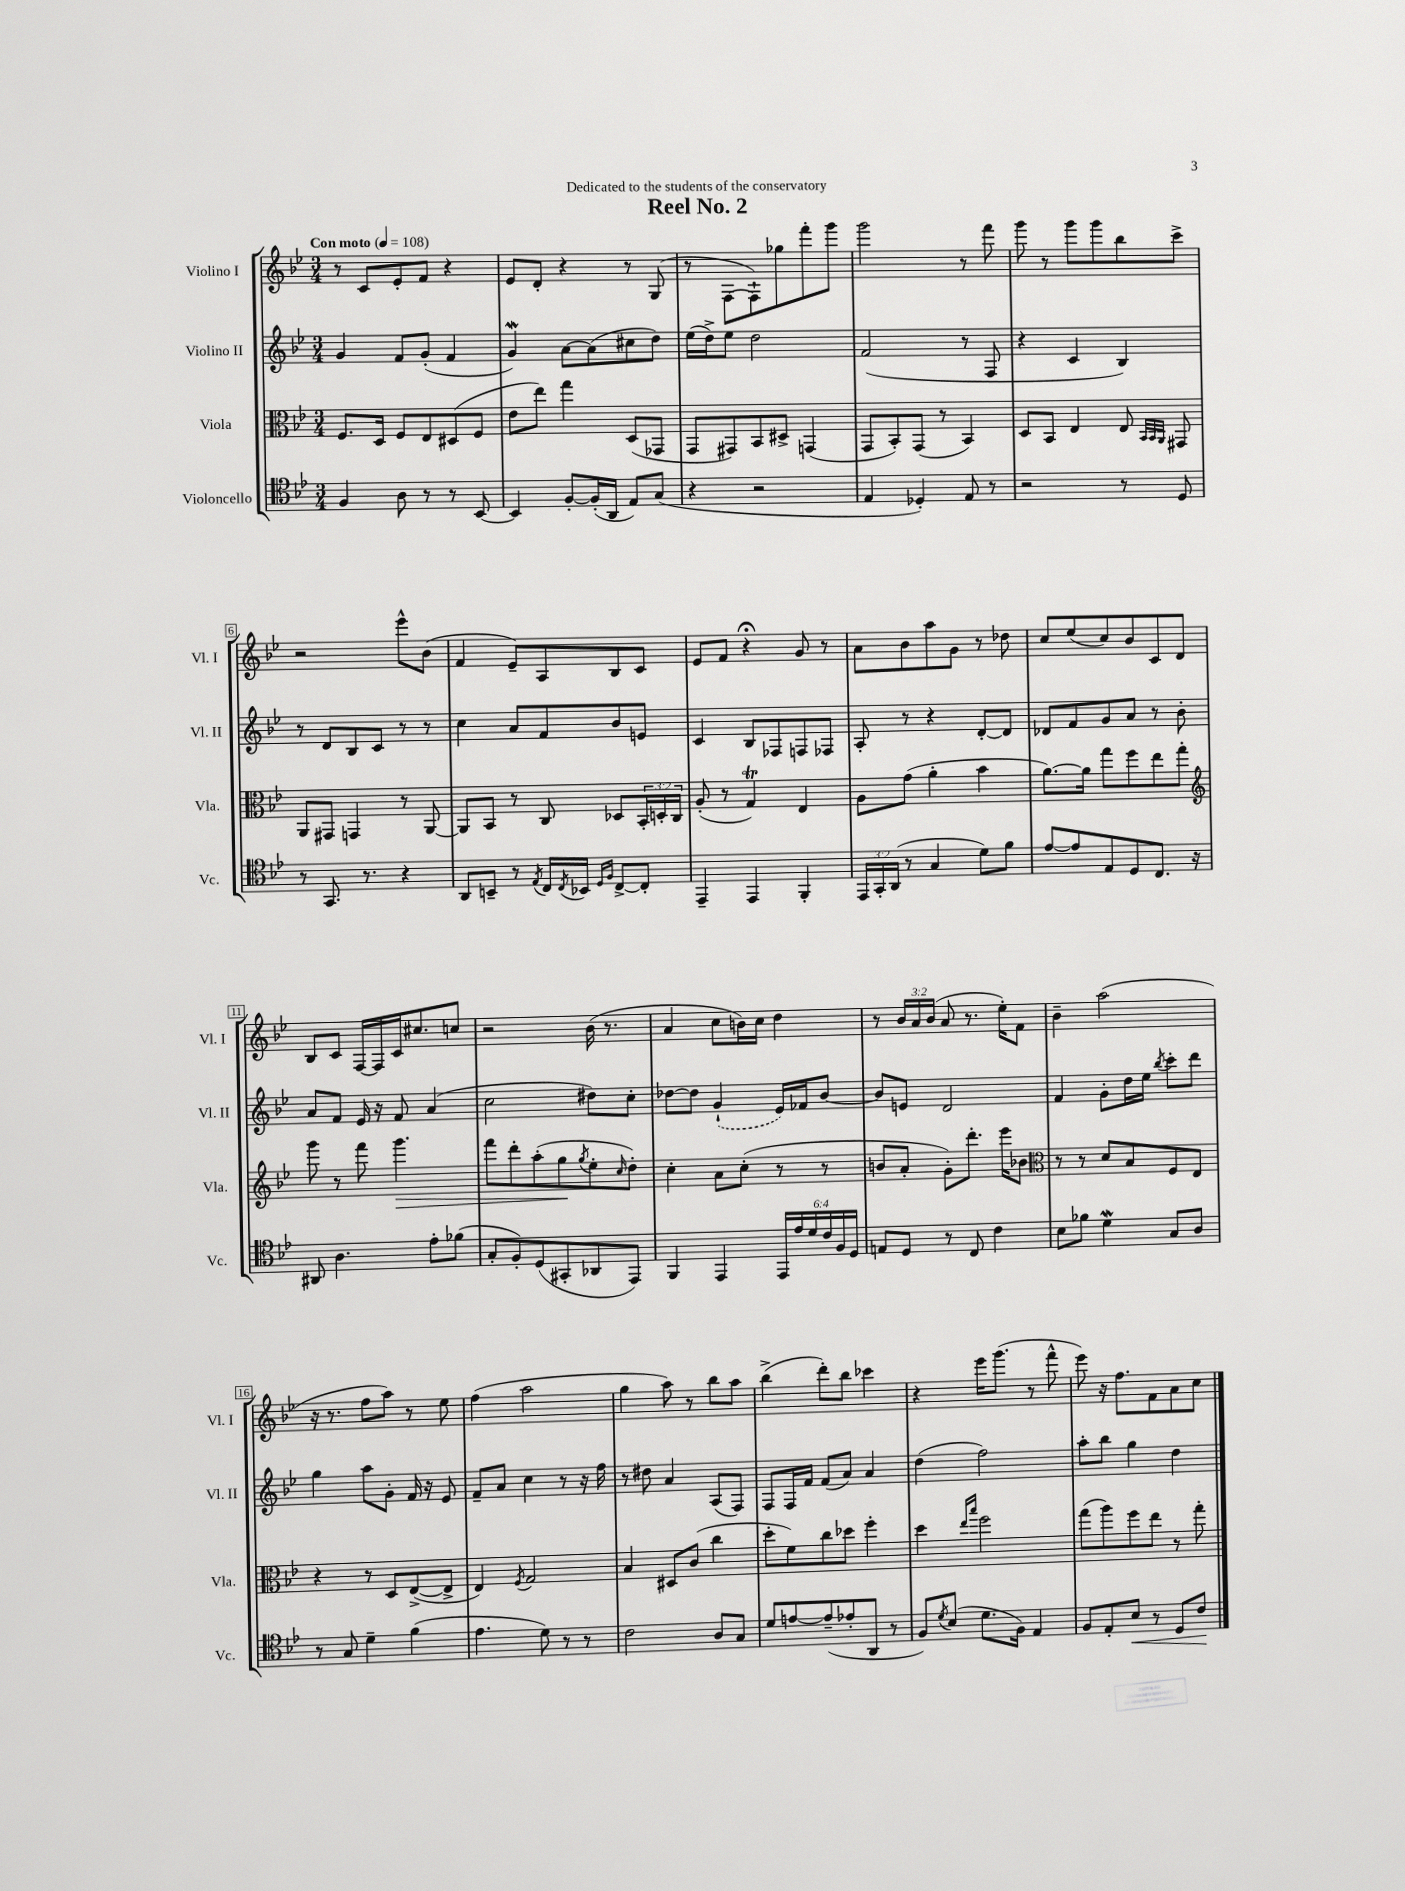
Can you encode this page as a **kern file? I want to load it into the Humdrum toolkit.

**kern	**dynam	**kern	**dynam	**kern	**kern
*part4	*part4	*part3	*part3	*part2	*part1
*staff4	*staff4	*staff3	*staff3	*staff2	*staff1
*I"Violoncello	*	*I"Viola	*	*I"Violino II	*I"Violino I
*I'Vc.	*	*I'Vla.	*	*I'Vl. II	*I'Vl. I
*clefC4	*	*clefC3	*	*clefG2	*clefG2
*k[b-e-]	*	*k[b-e-]	*	*k[b-e-]	*k[b-e-]
*M3/4	*	*M3/4	*	*M3/4	*M3/4
*MM108	*	*MM108	*	*MM108	*MM108
=1	=1	=1	=1	=1	=1
!	!	!	!	!	!LO:TX:a:B:t=Con moto
4F/	.	8.F/L	.	4g/	8r
.	.	.	.	.	8c/L
.	.	16D/Jk	.	.	.
8A\	.	8F/L	.	8f/L	8e-'/
8r	.	8E-/	.	(8g'/J	8f/J
8r	.	(8D#X/	.	4f/	4r
[8BB-/	.	8F/J	.	.	.
=2	=2	=2	=2	=2	=2
4BB-/]	.	8e-\L	.	4gW/)	8e-/L
.	.	8ee-\J)	.	.	8d'/J
[8F'/L	.	4gg\	.	[8a\L	4r
(16F'/L]	.	.	.	(8a\]	.
16AA/JJ	.	.	.	.	.
8E-/L)	.	(8D/L	.	8cc#X\	8r
(8G/J	.	8GG-X/J	.	8dd\J)	(8G/
=3	=3	=3	=3	=3	=3
4r	.	8GG/L	.	(16ee-\LL	8r
.	.	.	.	16dd^\J)	.
.	.	8GG#X/)	.	8ee-\J	[8F\L
2r	.	8BB-/	.	2dd\	8F`\])
.	.	8D#X^/J	.	.	8gg-X\
.	.	(4GGn/	.	.	8fff'\
.	.	.	.	.	8ggg\J
=4	=4	=4	=4	=4	=4
4E-/	.	8GG/L	.	(2f/	2ggg\
.	.	8BB-'/)	.	.	.
4D-X'/)	.	(8GG/J	.	.	.
.	.	8r	.	.	.
8E-/	.	4BB-/)	.	8r	8r
8r	.	.	.	8F/	8fff\
=5	=5	=5	=5	=5	=5
2r	.	8D/L	.	4r	8ggg\
.	.	8BB-/J	.	.	8r
.	.	4E-/	.	4c/	8ggg\L
.	.	.	.	.	8ggg\
8r	.	8E-/	.	4B-/)	8bb-\
.	.	32qqBB-/LLL	.	.	.
.	.	32qqBB-/	.	.	.
.	.	32qqAA/JJJ	.	.	.
8D/	.	8GG#X/	.	.	8ccc^\J
!!LO:LB:g=z
=6	=6	=6	=6	=6	=6
8r	.	8AA/L	.	8r	2r
8.GG/	.	8GG#X/J	.	8d/L	.
.	.	4GGn/	.	8B-/	.
8.r	.	.	.	.	.
.	.	.	.	8c/J	.
4r	.	8r	.	8r	8eee-^^\L
.	.	[8AA/	.	8r	(8b-\J
=7	=7	=7	=7	=7	=7
8AA/L	.	8AA/L]	.	4cc\	4f/
8BBn~/J	.	8BB-/J	.	.	.
8r	.	8r	.	8a/L	8e-~/L)
8qE-/	.	.	.	.	.
16C/LL	.	8C/	.	8f/	8A/
8qC/	.	.	.	.	.
16BB-X/JJ	.	.	.	.	.
16qqD/LL	.	.	.	.	.
16qqF/JJ	.	.	.	.	.
[8C^/L	.	8D-X/L	.	8b-/	8B-/
8C'/J]	.	24BB-'/L	.	8en/J	8c/J
.	.	24Dn'/	.	.	.
.	.	24C/JJ	.	.	.
=8	=8	=8	=8	=8	=8
4EE-~/	.	(8A'/	.	4c/	8e-/L
.	.	8r	.	.	8f/J
4EE-/	.	4GT/)	.	8B-/L	4r;<
.	.	.	.	8F-X/	.
4FF'/	.	4E-/	.	8Fn/	8g/
.	.	.	.	8F-X/J	8r
=9	=9	=9	=9	=9	=9
24EE-/LL	.	8A\L	.	8A'/	8a\L
24GG'/	.	.	.	.	.
(24AA/JJ	.	.	.	.	.
8r	.	(8g\J	.	8r	8b-\
4G/	.	4a'\	.	4r	8aa\
.	.	.	.	.	8g\J
8d\L)	.	4b-\	.	[8d'/L	8r
8f\J	.	.	.	8d/J]	8dd-X\
=10	=10	=10	=10	=10	=10
[8e-/L	.	[8.a\L)	.	8d-X/L	8cc/L
8e-/]	.	.	.	8f/	(8ee-/
.	.	16a\Jk]	.	.	.
8E-/	.	8gg\L	.	8g/	8cc/)
8D/	.	8ff\	.	8a/J	8b-/
8.C/J	.	8ee-\	.	8r	8c/
.	.	8gg'\J	.	8b-'\	8d/J
16r	.	.	.	.	.
!!LO:LB:g=z
=11	=11	=11	=11	=11	=11
*	*	*clefG2	*	*	*
8AA#X/	.	8ggg\	.	8a/L	8B-/L
4.A\	.	8r	.	8f/J	8c/J
.	.	8fff\	.	16e-/	[16F/LL
.	.	.	.	16r	16F/]
!	!	!	!LO:HP:b	!	!
.	.	4.ggg\	>	8f/	16c/J
.	.	.	.	.	8.cc#X/
8e-'\L	.	.	.	(4a/	.
(8f-X\J	.	.	.	.	8ccn/J
=12	=12	=12	=12	=12	=12
8G'/L	.	8fff\L	.	2cc\	2r
8F'/)	.	8ddd'\	.	.	.
(8D/	.	(8aa'\	.	.	.
8GG#X'/	.	8gg\	.	.	.
.	.	8qgg/	.	.	.
8AA-X/	.	8ee-'\	]	8dd#X\L)	(16b-\
.	.	.	.	.	8.r
.	.	16qqcc/	.	.	.
8EE-/J)	.	8dd'\J)	.	8cc'\J	.
=13	=13	=13	=13	=13	=13
4FF/	.	4cc'\	.	[8dd-X\L	4a/
.	.	.	.	8dd-\J]	.
4EE-/	.	8a\L	.	(4g`/	8cc\L
.	.	(8cc'\J	.	.	16bn\L)
.	.	.	.	.	16cc\JJ
24EE-/LL	.	8r	.	16e-/LL)	4dd\
24e-/	.	.	.	.	.
.	.	.	.	16f-X/J	.
24d/	.	.	.	.	.
24c/	.	8r	.	[8b-/J	.
24F/	.	.	.	.	.
24D/JJ	.	.	.	.	.
=14	=14	=14	=14	=14	=14
8En/L	.	8bn/L	.	8b-/L]	8r
8D/J	.	8a'/J	.	8en/J	24b-/LL
.	.	.	.	.	24a/
.	.	.	.	.	(24b-/JJ
8r	.	8g'\L)	.	2d/	8a/
8C/	.	8.ddd'\J	.	.	8.r
4c\	.	.	.	.	.
.	.	16eee-\KL	.	.	16ee-'\KL)
.	.	8b-X\J	.	.	8f\J
=15	=15	=15	=15	=15	=15
*	*	*clefC3	*	*	*
8B-\L	.	8r	.	4f/	4b-~\
8f-X\J	.	8r	.	.	.
4dW\	.	8d/L	.	8g'\L	(2aa\
.	.	8B-/	.	16dd\L	.
.	.	.	.	16ee-\JJ	.
.	.	.	.	8qbb-/	.
8G/L	.	8F/	.	8ccc'\L	.
8A/J	.	8E-/J	.	8ddd\J	.
!!LO:LB:g=z
=16	=16	=16	=16	=16	=16
8r	.	4r	.	4gg\	16r
.	.	.	.	.	8.r
8G/	.	.	.	.	.
4d~\	.	8r	.	8aa\L	8ff\L
.	.	8D/L	.	8g'\J	8aa\J)
(4f\	.	([8E-^/	.	16f/	8r
.	.	.	.	16r	.
.	.	8E-^/J]	.	8e-/	8ee-\
=17	=17	=17	=17	=17	=17
4.e-\	.	4E-/)	.	8f~/L	(4ff\
.	.	.	.	8a/J	.
.	.	8qF/	.	.	.
.	.	2G/	.	4cc\	2aa\
8d\)	.	.	.	.	.
8r	.	.	.	8r	.
8r	.	.	.	16r	.
.	.	.	.	16ff\	.
=18	=18	=18	=18	=18	=18
2c\	.	4B-/	.	8r	4gg\
.	.	.	.	8dd#X\	.
.	.	8D#X/L	.	4a/	8aa\)
.	.	(8c/J	.	.	8r
8A/L	.	4cc\	.	(8A/L	8bb-\L
8G/J	.	.	.	8F/J)	8aa\J
=19	=19	=19	=19	=19	=19
8d/L	.	8dd'\L	.	8F/L	(4bb-^\
[8en/	.	8f\)	.	16F/L	.
.	.	.	.	16f/JJ	.
(8e~/]	.	8cc\	.	(8f/L	8ddd'\L)
8e-X'/	.	8dd-X\J	.	8a/J)	8bb-\J
8AA/J	.	4ff'\	.	4a/	4ccc-X\
8r	.	.	.	.	.
=20	=20	=20	=20	=20	=20
8F/L)	.	4dd\	.	(4dd\	4r
8qd/	.	.	.	.	.
(8B-/J	.	.	.	.	.
.	.	16qqee-/LL	.	.	.
.	.	16qqbb-/JJ	.	.	.
8.d\L	.	2ff\	.	2ff\)	16eee-\KL
.	.	.	.	.	(8.ggg\J
16F\Jk)	.	.	.	.	.
4E-/	.	.	.	.	8r
.	.	.	.	.	8fff^^\
=21	=21	=21	=21	=21	=21
8F/L	.	(8gg\L	.	8aa'\L	8eee-\)
8E-'/	.	8aa\)	.	8bb-\J	16r
.	.	.	.	.	8.ff\L
!	!LO:HP:b	!	!	!	!
8B-/J	<	8ff\	.	4gg\	.
8r	.	8ee-\J	.	.	8f\
8D/L	.	8r	.	4dd\	8a\
8c/J	.	8gg'\	.	.	8cc\J
.	[	.	.	.	.
==	==	==	==	==	==
*-	*-	*-	*-	*-	*-
